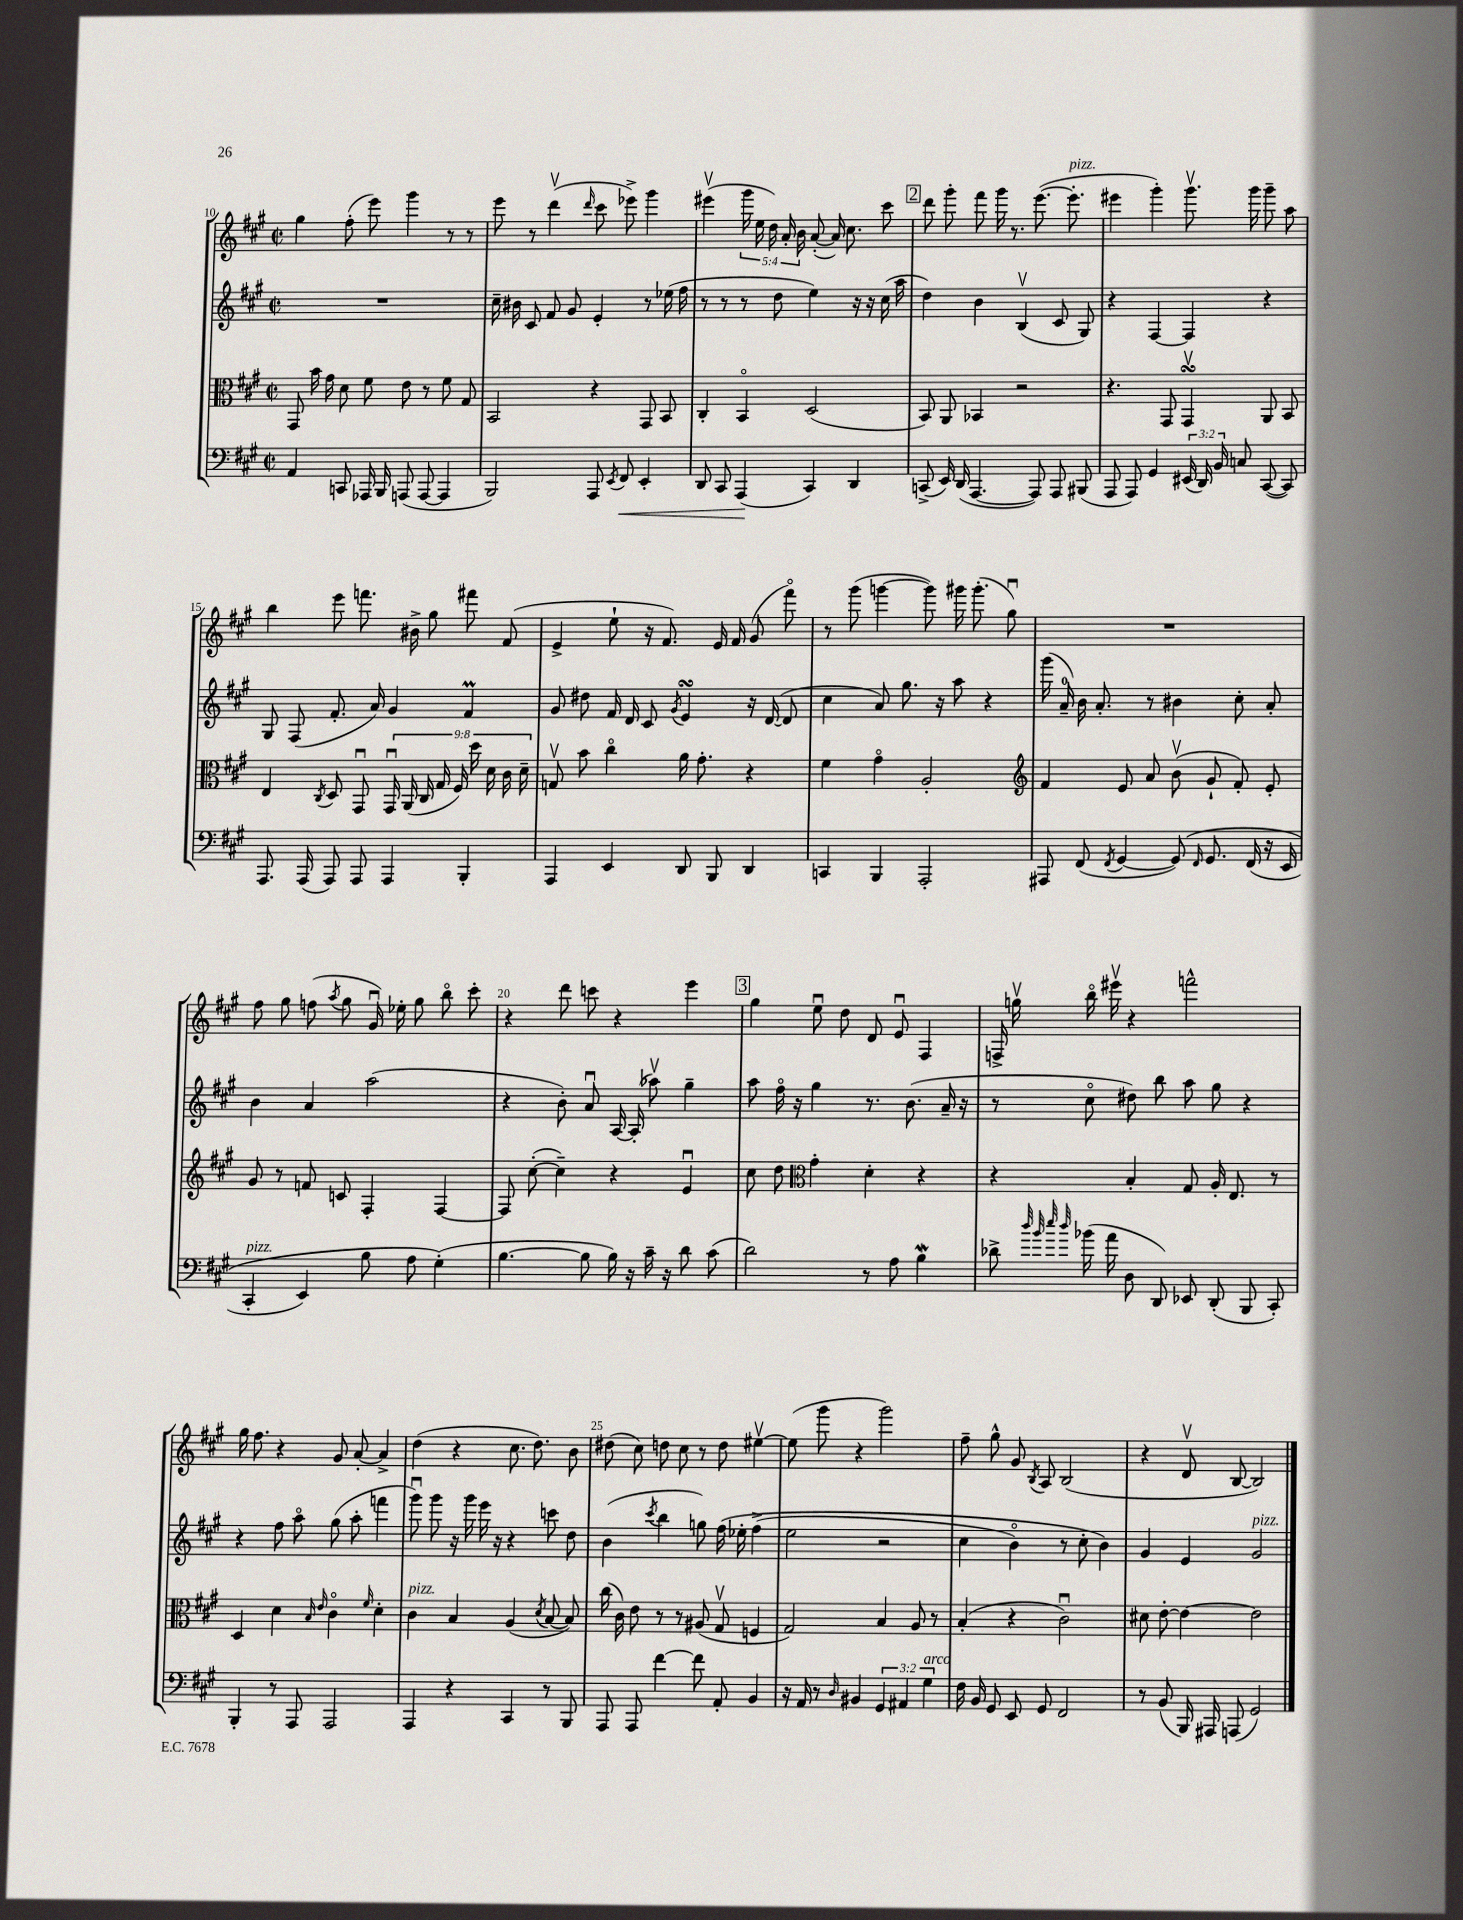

**kern	**kern	**kern	**kern
*staff4	*staff3	*staff2	*staff1
*clefF4	*clefC3	*clefG2	*clefG2
*k[f#c#g#]	*k[f#c#g#]	*k[f#c#g#]	*k[f#c#g#]
*M2/2	*M2/2	*M2/2	*M2/2
*met(c|)	*met(c|)	*met(c|)	*met(c|)
4AA/	8GG#/	1r	4gg#\
.	16b\	.	.
.	16g#\	.	.
8CC/	8d\	.	(8ff#'\
16AAA-/	8f#\	.	8eee\)
16BBB/	.	.	.
(8AAA/	8e\	.	4ggg#\
[8AAA/	8r	.	.
4AAA/]	8f#\	.	8r
.	8G#/	.	8r
=	=	=	=
2BBB/)	2BB/	16cc#~\	8eee\
.	.	16b#\	.
.	.	8c#/	8r
.	.	8f#/	(4dddv\
.	.	8g#/	.
.	.	.	16qqddd/
8AAA/	4r	4e'/	8ccc#\
8qEE/	.	.	.
8FF#/	.	.	8eee-^\)
4EE'/	8GG#/	8r	4ggg#\
.	8BB/	(16ee-\	.
.	.	16ff#\	.
=	=	=	=
8DD/	4C#'/	8r	(4eee#v\
8CC#/	.	8r	.
(4AAA/	4BBo/	8r	20ggg#\
.	.	.	20ee\
.	.	.	20dd\)
.	.	8dd\	.
.	.	.	20a'/
.	.	.	20b\
4CC#/)	(2D/	4ee\)	([8a'/
.	.	.	16a/])
.	.	.	8.cc#\
4DD/	.	16r	.
.	.	16r	.
.	.	(16cc#\	8ccc#\
.	.	16aa\	.
=	=	=	=
(8CC^/	8BB/)	4dd\)	8ddd\
16EE/)	8AA/	.	8ggg#'\
(16DD/	.	.	.
[4.AAA/	4BB-/	4b\	8fff#\
.	.	.	16ggg#\
.	.	.	8.r
.	2r	(4Bv/	.
8AAA/])	.	.	([8.eee\
8AAA/	.	8c#/	.
.	.	.	8.eee'\]
(8BBB#/	.	8G#/)	.
=	=	=	=
8AAA/	4.r	4r	4eee#\
8AAA/)	.	.	.
4GG#/	.	[4F#/	4ggg#'\)
.	8GG#/	.	.
(24EE#/	4GG#v/	4F#/]	8.ggg#v\
24DD/)	.	.	.
24BB/	.	.	.
8C/	.	.	.
.	.	.	16ggg#\
([8CC#/	8AA/	4r	8ggg#~\
8CC#/])	8BB/	.	8aa\
=	=	=	=
8.AAA/	4E/	8G#/	4bb\
.	.	(8F#/	.
(16AAA/	.	.	.
.	8qC#/	.	.
8AAA/)	8D/	8.f#'/	8eee\
8AAA/	8GG#u/	.	8.fff\
.	.	16a/)	.
4AAA/	18GG#u/	4g#/	.
.	(18AA/	.	.
.	.	.	16b#^\
.	18C#/	.	.
.	.	.	8gg#\
.	18G#/	.	.
.	18F#/)	.	.
4BBB'/	.	4f#/	8fff#\
.	18dd\	.	.
.	18d\	.	.
.	.	.	(8f#/
.	18c#\	.	.
.	18d~\	.	.
=	=	=	=
4AAA/	8Gv/	8g#/	4e^/
.	8b\	8dd#\	.
4EE/	4cc#o\	16f#/	8ee`\
.	.	16d/	.
.	.	8c#/	16r
.	.	.	8.f#/)
.	.	8qg#/	.
8DD/	16a\	4e/	.
.	8.g#'\	.	.
8BBB/	.	.	16e/
.	.	.	16f#/
4DD/	4r	16r	(8g#/
.	.	([16d/	.
.	.	8d/]	8fff#o\)
=	=	=	=
4CC/	4f#\	4cc#\	8r
.	.	.	(8ggg#\
4BBB/	4g#o\	8a/)	[4ggg\
.	.	8.gg#\	.
2AAA'/	2A'/	.	8ggg\])
.	.	16r	.
.	.	8aa\	16ggg#\
.	.	.	(8.ggg#'\
.	.	4r	.
.	.	.	8gg#u\)
=	=	=	=
*	*clefG2	*	*
8AAA#/	4f#/	(16ggg#\	1r
.	.	16a~/)	.
(8FF#/	.	16b\	.
.	.	8.a'/	.
8qFF#/	.	.	.
[4GG#/	8e/	.	.
.	8a/	8r	.
&(8GG#/])	(8bv\	4b#\	.
16qqFF#/	.	.	.
8.GG#/	8g#`/	.	.
.	8f#'/)	8cc#'\	.
(16FF#/	.	.	.
16r	8e'/	8a'/	.
16EE/	.	.	.
=	=	=	=
4CC#'/	8g#/	4b\	8ff#\
.	8r	.	8gg#\
4EE/)	8f/	4a/	(8ff\
.	.	.	8qaa/
.	8c/	.	8gg#\
8B\	4F#'/	(2aa\	16g#u/)
.	.	.	16ee-'\
8A\	.	.	8gg#\
(4G#'\&)	[4F#/	.	8bbo\
.	.	.	8ccc#'\
=	=	=	=
[4.B\	8F#/]	4r	4r
.	([8cc#'\	.	.
.	4cc#~\])	8b'\)	8ddd\
8B\]	.	8au/	8ccc\
16B\)	4r	[16A/	4r
16r	.	(16A'/]	.
16c#~\	.	8aa-v\)	.
16r	.	.	.
8d\	4eu/	4gg#~\	4eee\
(8c#\	.	.	.
=	=	=	=
2d\)	8cc#\	8aa\	4gg#\
.	8dd\	16ff#o\	.
.	.	16r	.
*	*clefC3	*	*
.	4g#'\	4gg#\	8eeu\
.	.	.	8dd\
8r	4d'\	8.r	8d/
8A\	.	.	8eu/
.	.	(8.b\	.
4B\	4r	.	4F#/
.	.	16a~/	.
.	.	16r	.
=	=	=	=
8d-^\	4r	8r	16F^/
.	.	.	16ggv\
32qqdd/	.	.	.
32qqb/	.	.	.
32qqee/	.	.	.
32qqdd/	.	.	.
(16b-\	.	8cc#o\	16bbo\
16a\	.	.	16eee#v\
8D\	4B'/	8dd#\)	4r
8DD/)	.	8bb\	.
8EE-/	8G#/	8aa\	2fff^^\
(8DD'/	16A'/	8gg#\	.
.	8.E/	.	.
8BBB/	.	4r	.
8CC#'/)	8r	.	.
=	=	=	=
4BBB'/	4D/	4r	16gg#\
.	.	.	8.ff#\
8r	4d\	8ff#\	4r
8AAA/	.	8aao\	.
.	16qqB/	.	.
.	16qqe/	.	.
2AAA/	4c#o\	(8gg#\	8g#/
.	.	8aa'\	[8a'/
.	16qqf#/	.	.
.	4d'\	4fff\	4a^/]
=	=	=	=
4AAA/	4c#\	8ggg#u\)	(4dd\
.	.	8ggg#\	.
4r	4B/	16r	4r
.	.	16ggg#\	.
.	.	16eee\	.
.	.	16r	.
4CC#/	(4A/	4r	8.cc#\
.	.	.	8.dd\)
.	8qd/	.	.
8r	[8B/	8ccc\	.
8BBB/	8B/])	8dd\	8b\
=	=	=	=
8AAA/	(16cc#\	(4b\	(8dd#\
.	16c#\)	.	.
8AAA/	8e\	.	8cc#\)
.	.	8qccc#/	.
[4f#\	8r	4bb\	8dd\
.	8r	.	8cc#\
8f#\]	(8A#/	8gg\)	8r
8AA'/	8G#v/	&(16ff#\	8dd\
.	.	16ee-'\	.
4BB/	4F/	(4ff#^\	[4ee#v\
=	=	=	=
16r	2G#/)	2ee\	(8ee#\]
16AA/	.	.	.
8r	.	.	8ggg#\
16qqD/	.	.	.
4BB#/	.	.	4r
6GG#/	4B/	2r	2ggg#\)
6AA#/	.	.	.
.	8A/	.	.
6G#\	.	.	.
.	8r	.	.
=	=	=	=
16F#\	(4B'/	4cc#\	8ff#~\
16BB/	.	.	.
8GG#/	.	.	8gg#^^\
8EE/	4r	4bo\)	8g#/
.	.	.	8qB/
8GG#/	.	.	8A/
2FF#/	2c#u\)	8r	(2B/
.	.	8cc#'\	.
.	.	4b\&)	.
=	=	=	=
8r	8d#\	4g#/	4r
(8BB/	[8e'\	.	.
16BBB/)	4e\_	4e/	8dv/
16AAA#/	.	.	.
(8AAA/	.	.	[8B/
2GG#/)	2e\]	2g#/	2B/])
==	==	==	==
*-	*-	*-	*-
